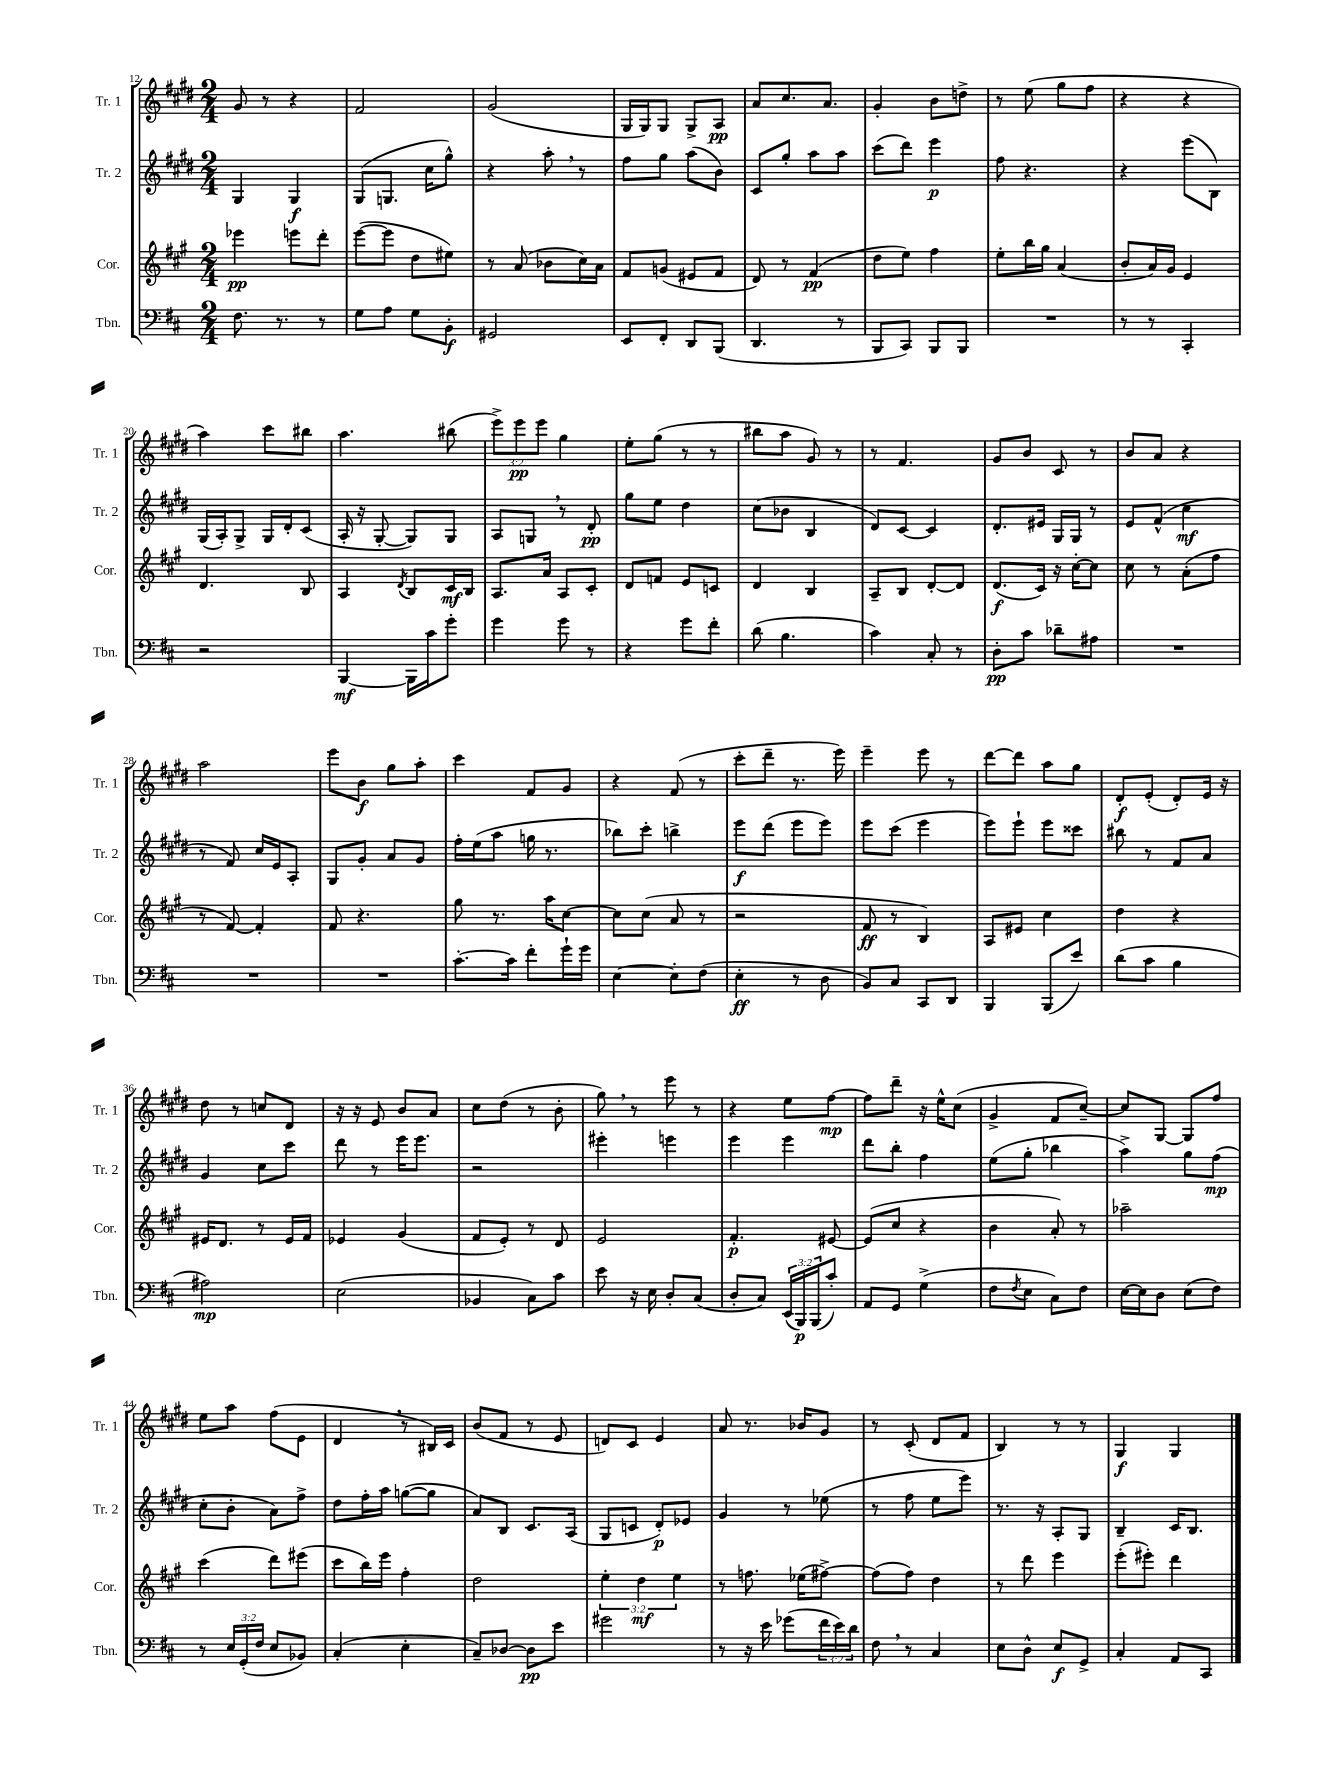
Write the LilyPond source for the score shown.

<<
\new StaffGroup <<
\new Staff = "s0" \with { instrumentName = "Tr. 1" shortInstrumentName = "Tr. 1" } {
    \clef treble \key e \major \numericTimeSignature \time 2/4 \override Staff.TupletNumber.text = #tuplet-number::calc-fraction-text
    gis'8 r8 r4 |
    fis'2 |
    gis'2( |
    gis16 gis16) gis8 gis8-> a8\pp |
    a'8 cis''8. a'8. |
    gis'4-. b'8 d''8-> |
    r8 e''8( gis''8 fis''8 |
    r4 r4 |
    a''4) cis'''8 bis''8 |
    a''4. bis''8( |
    \tuplet 3/2 { e'''8->) e'''8\pp e'''8 } gis''4 |
    e''8-. gis''8( r8 r8 |
    bis''8 a''8 gis'8) r8 |
    r8 fis'4. |
    gis'8 b'8 cis'8 r8 |
    b'8 a'8 r4 |
    a''2 |
    e'''8 b'8\f gis''8 a''8-. |
    cis'''4 fis'8 gis'8 |
    r4 fis'8( r8 |
    cis'''8-. dis'''8-- r8. e'''16) |
    e'''4-- e'''8 r8 |
    dis'''8~ dis'''8 a''8 gis''8 |
    dis'8-.\f e'8-.( dis'8-.) e'16 r16 |
    dis''8 r8 c''8 dis'8 |
    r16 r16 e'8 b'8 a'8 |
    cis''8 dis''8( r8 b'8-. |
    gis''8) \breathe r8 e'''8 r8 |
    r4 e''8 fis''8~\mp |
    fis''8 dis'''8-- r16 e''16-^ cis''8( |
    gis'4-> fis'8 cis''8~--) |
    cis''8 gis8~ gis8 fis''8 |
    e''8 a''8 fis''8( e'8 |
    dis'4 \breathe r8 bis16) cis'16 |
    b'8( fis'8 r8 e'8 |
    d'8) cis'8 e'4 |
    a'8 r8. bes'16 gis'8 |
    r8 cis'8-.( dis'8 fis'8 |
    b4) r8 r8 |
    gis4\f gis4 \bar "|." |
}
\new Staff = "s1" \with { instrumentName = "Tr. 2" shortInstrumentName = "Tr. 2" } {
    \clef treble \key e \major \numericTimeSignature \time 2/4
    gis4 gis4\f |
    gis8( g8. cis''16 gis''8-^) |
    r4 a''8-. \breathe r8 |
    fis''8 gis''8 a''8( b'8) |
    cis'8 gis''8-. a''8 a''8 |
    cis'''8( dis'''8) e'''4\p |
    fis''8 r4. |
    r4 e'''8( b8) |
    gis16( a16-.) gis8-> gis16 dis'16-. cis'8( |
    a16-. r16 gis8~-. gis8) gis8 |
    a8 g8 \breathe r8 dis'8-.\pp |
    gis''8 e''8 dis''4 |
    cis''8( bes'8 b4 |
    dis'8) cis'8~ cis'4 |
    dis'8.-. eis'16 gis16 gis16 r8 |
    e'8 fis'8-^( cis''4\mf |
    r8 fis'8) cis''16 e'16 a8-. |
    gis8 gis'8-. a'8 gis'8 |
    fis''16-. e''16( a''8 g''16 r8. |
    bes''8) cis'''8-. b''4-> |
    e'''8\f dis'''8( e'''8 e'''8) |
    e'''8 cis'''8( e'''4 |
    e'''8) e'''8-! e'''8 cisis'''8 |
    bis''8 r8 fis'8 a'8 |
    gis'4 cis''8 cis'''8 |
    dis'''8 r8 e'''16 e'''8. |
    r2 |
    eis'''4-. e'''4 |
    e'''4 e'''4 |
    dis'''8 b''8-. fis''4 |
    e''8( gis''8-. bes''4 |
    a''4->) gis''8 fis''8\mp( |
    cis''8-. b'8-. a'8) fis''8-> |
    dis''8 fis''16-. a''16 g''8~( g''8 |
    a'8) b8 cis'8. a16( |
    gis8 c'8 dis'8-.\p) ees'8 |
    gis'4 r8 ees''8( |
    r8 fis''8 e''8 e'''8) |
    r8. r16 a8-. gis8 |
    b4-- cis'16 b8. \bar "|." |
}
\new Staff = "s2" \with { instrumentName = "Cor." shortInstrumentName = "Cor." } {
    \clef treble \key a \major \numericTimeSignature \time 2/4 \override Staff.TupletNumber.text = #tuplet-number::calc-fraction-text
    ees'''4\pp e'''8 d'''8-. |
    e'''8~( e'''8 d''8 eis''8) |
    r8 a'8( bes'8 cis''16) a'16 |
    fis'8 g'8( eis'8 fis'8 |
    d'8) r8 fis'4\pp( |
    d''8 e''8) fis''4 |
    e''8-. b''16 gis''16 a'4( |
    b'8-. a'16) gis'16 e'4 |
    d'4. b8 |
    a4 \acciaccatura { d'8 } b8 cis'16\mf b16 |
    a8. a'16 a8 cis'8-. |
    d'8 f'8 e'8 c'8 |
    d'4 b4 |
    a8-- b8 d'8~-. d'8 |
    d'8.\f( cis'16) r16 cis''16~-. cis''8 |
    cis''8 r8 a'8-.( fis''8 |
    r8 fis'8~) fis'4-. |
    fis'8 r4. |
    gis''8 r8. a''16 cis''8~ |
    cis''8 cis''8( a'8 r8 |
    r2 |
    fis'8\ff r8 b4) |
    a8 eis'8 cis''4 |
    d''4 r4 |
    eis'16 d'8. r8 eis'16 fis'16 |
    ees'4 gis'4( |
    fis'8 e'8-.) r8 d'8 |
    e'2 |
    fis'4.-.\p eis'8~ |
    eis'8( cis''8 r4 |
    b'4 a'8-.) r8 |
    aes''2-- |
    cis'''4( d'''8) eis'''8( |
    cis'''8 b''16) e'''16 fis''4-. |
    d''2 |
    \tuplet 3/2 { e''4-. d''4\mf e''4 } |
    r8 f''8. ees''16( fis''8~->) |
    fis''8( fis''8) d''4 |
    r8 d'''8 e'''4 |
    e'''8-.( eis'''8-.) d'''4 \bar "|." |
}
\new Staff = "s3" \with { instrumentName = "Tbn." shortInstrumentName = "Tbn." } {
    \clef bass \key d \major \numericTimeSignature \time 2/4 \override Staff.TupletNumber.text = #tuplet-number::calc-fraction-text
    fis8. r8. r8 |
    g8 a8 g8 b,8-.\f |
    gis,2 |
    e,8 fis,8-. d,8 b,,8( |
    d,4. r8 |
    b,,8 cis,8) b,,8 b,,8 |
    R2 |
    r8 r8 cis,4-. |
    r2 |
    b,,4~\mf b,,16 cis'16 g'8-. |
    g'4 g'8 r8 |
    r4 g'8 fis'8-. |
    d'8( b4. |
    cis'4) cis8-. r8 |
    d8-.\pp cis'8 des'8-- ais8 |
    R2 |
    R2 |
    R2 |
    cis'8.~-. cis'16 fis'8-. g'16-! g'16 |
    e4~ e8-. fis8( |
    e4-.\ff r8 d8 |
    b,8) cis8 cis,8 d,8 |
    b,,4 b,,8( e'8) |
    d'8( cis'8 b4 |
    ais2\mp) |
    e2( |
    bes,4 cis8) cis'8 |
    e'8 r16 e16 d8-. cis8( |
    d8-. cis8) \tuplet 3/2 { e,16( b,,16\p) b,,16( } cis'8-.) |
    a,8 g,8 g4->( |
    fis8 \acciaccatura { fis8 } e8 cis8) fis8 |
    e16~ e16 d8 e8( fis8) |
    r8 \tuplet 3/2 { e16 g,16-.( fis16 } e8 bes,8) |
    cis4-.( e4-. |
    cis8--) des8~ des8\pp e'8 |
    gis'2 |
    r8 r16 e'16 ges'8( \tuplet 3/2 { fis'16 e'16) d'16 } |
    fis8 \breathe r8 cis4 |
    e8 d8-^ e8\f g,8-> |
    cis4-. a,8 cis,8 \bar "|." |
}
>>
>>
\layout { \context { \Score currentBarNumber = #12 } }
